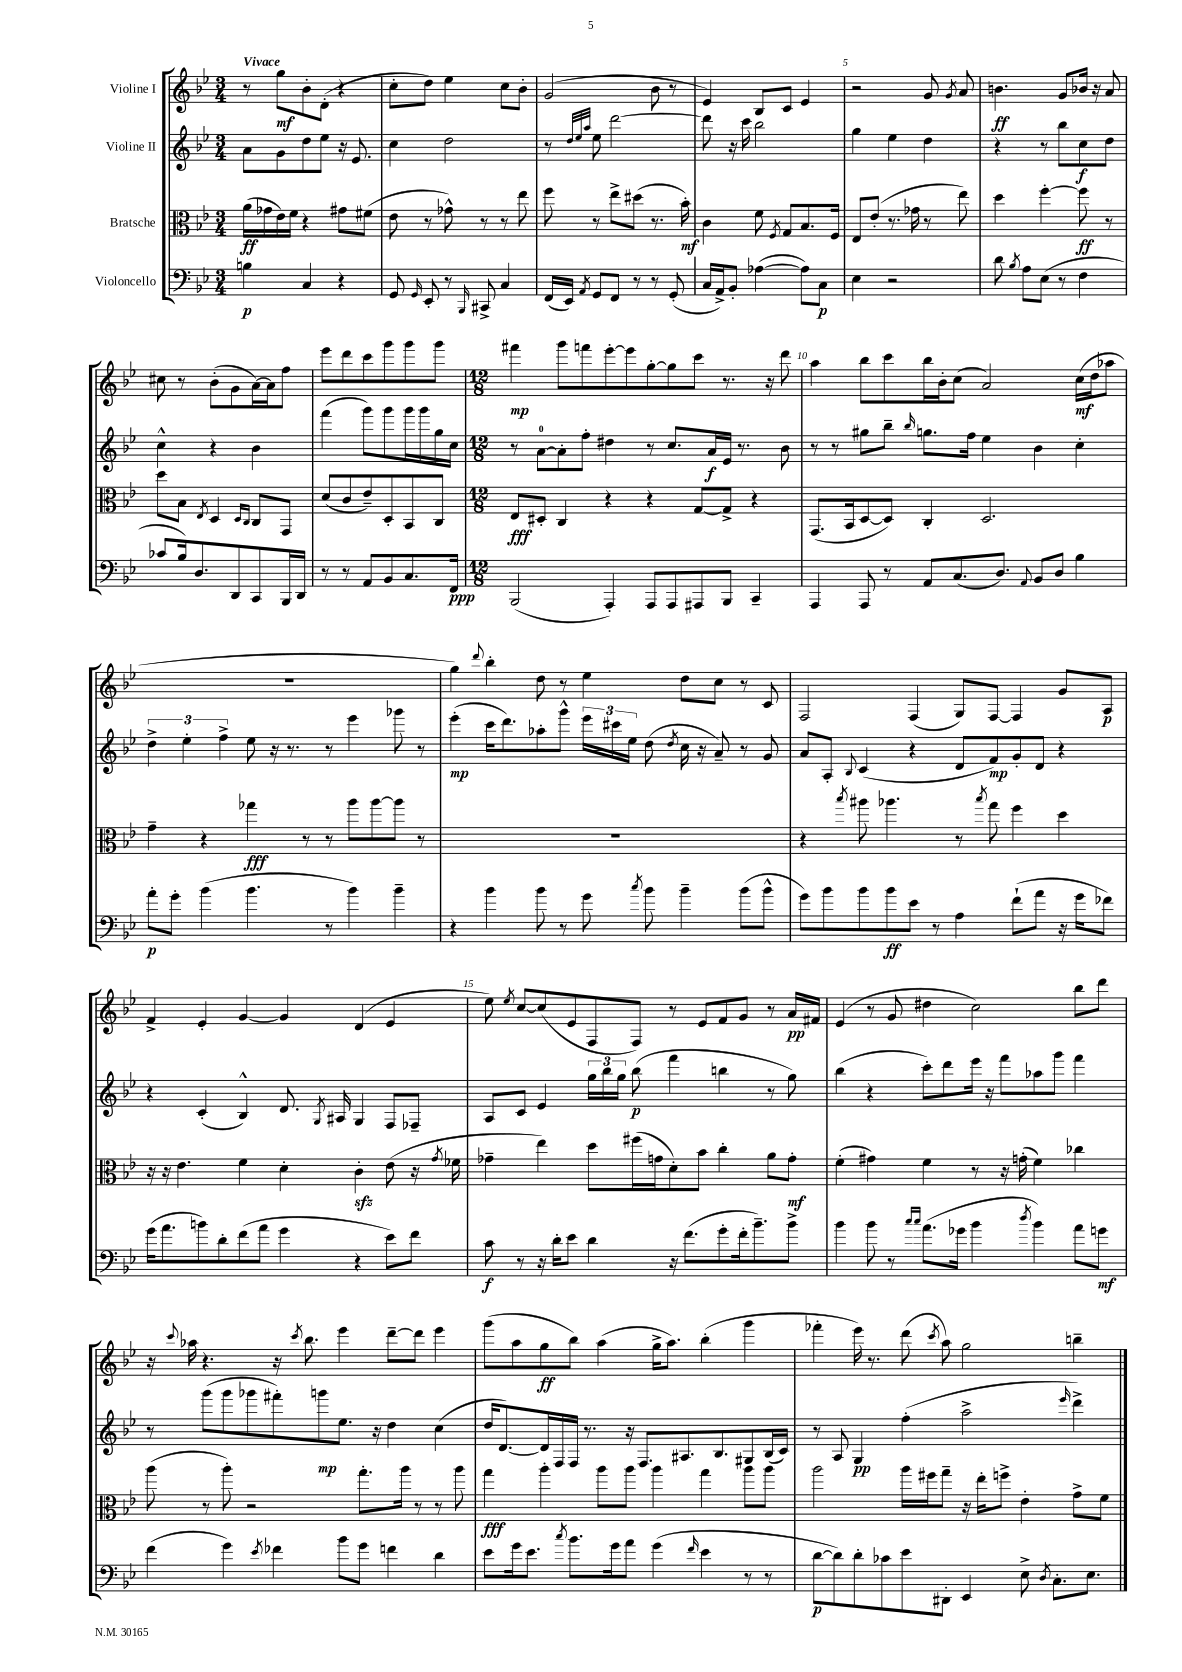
<<
\new StaffGroup <<
\new Staff = "s0" \with { instrumentName = "Violine I" } {
    \clef treble \key bes \major \numericTimeSignature \time 3/4 \tempo "Vivace"
    \autoBeamOff r8 g''8[\mf bes'8-. d'8]-.( r4 |
    c''8[-. d''8]) ees''4 c''8[ bes'8]-. |
    g'2( bes'8 r8 |
    ees'4) bes8[ c'8] ees'4 |
    r2 g'8 \acciaccatura { g'8 } a'8 |
    b'4.\ff g'8[ bes'16] r16 a'8 |
    cis''8 r8 bes'8[-.( g'8 a'16~) a'16 f''8] |
    ees'''8[ d'''8 c'''8 g'''8 g'''8 g'''8] |
    \numericTimeSignature \time 12/8 fis'''4\mp g'''8[ f'''8 ees'''8~-. ees'''8 g''8~-. g''8 c'''8] r8. r16 d'''8 |
    a''4 bes''8[ c'''8 bes''16 bes'16-. c''8]( a'2) c''16[\mf( d''16 aes''8] |
    R1. |
    g''4) \appoggiatura { d'''8 } bes''4-. d''8 r8 ees''4 d''8[ c''8] r8 c'8 |
    f2 f4( g8[) f8]~ f4 g'8[ a8]\p |
    f'4-> ees'4-. g'4~ g'4 d'4( ees'4 |
    ees''8) \acciaccatura { ees''8 } c''8[~ c''8( ees'8 f8 f8]) r8 ees'8[ f'8 g'8] r8 a'16[\pp fis'16] |
    ees'4( r8 g'8 dis''4 c''2) bes''8[ d'''8] |
    r16 \appoggiatura { c'''8 } aes''16 r4. r16 \acciaccatura { c'''8 } bes''8. ees'''4 d'''8[~-- d'''8] ees'''4 |
    g'''8[( a''8 g''8\ff bes''8]) a''4( g''16[-> a''8.]) bes''4-.( g'''4 |
    fes'''4-. ees'''16) r8. d'''8( \acciaccatura { c'''8 } a''8) g''2 b''4-- \bar "|." |
}
\new Staff = "s1" \with { instrumentName = "Violine II" } {
    \clef treble \key bes \major \numericTimeSignature \time 3/4
    \autoBeamOff a'8[ g'8 d''8 ees''8] r16 ees'8. |
    c''4 d''2 |
    r8 \grace { d''32[ ees''32 a''32] } ees''8 d'''2~ |
    d'''8 r16 c'''16 bes''2 |
    g''4 ees''4 d''4 |
    r4 r8 bes''8[ c''8\f d''8] |
    c''4-^ r4 bes'4 |
    f'''4( g'''8[) g'''8 g'''16 g'''16 g''16 c''16] |
    \numericTimeSignature \time 12/8 r8 a'8[-0~ a'8-. f''8]-. dis''4 r8 c''8.[ a'16\f ees'16] r8. bes'8 |
    r8 r8 gis''8[ bes''8]-- \grace { bes''16 } g''8.[ f''16] ees''4 bes'4 c''4-. |
    \tuplet 3/2 { d''4-> ees''4-. f''4-> } ees''8 r16 r8. r8 ees'''4 ges'''8 r8 |
    ees'''4-.\mp( c'''16[ d'''8.) aes''8-. g'''8]-^ \tuplet 3/2 { ees'''16[ cis'''16 ees''16] } d''8( \acciaccatura { d''8 } c''16 r16 a'8--) r8 g'8 |
    a'8[ a8]-. \appoggiatura { bes8 } c'4( r4 d'8[ f'8\mp) g'8-. d'8] r4 |
    r4 c'4-.( bes4-^) d'8. \acciaccatura { g8 } ais16 g4 f8[ fes8]-- |
    a8[ c'8] ees'4 \tuplet 3/2 { g''16[ bes''16 g''16] } bes''8\p( f'''4 b''4 r8 g''8) |
    bes''4( r4 c'''8[-.) d'''8 ees'''16] r16 f'''8[ aes''8 g'''8] f'''4 |
    r8 g'''8[( g'''8 ges'''8 fis'''8-.) g'''8\mp ees''8.] r16 d''4 c''4( |
    d''16[ d'8.~) d'16 f16 f16] r8. r16 f8.[ ais8. bes8. gis8 bes16( c'16]) |
    r8 a8 g4\pp f''4-.( a''2-> \grace { ees'''16 } d'''4->) \bar "|." |
}
\new Staff = "s2" \with { instrumentName = "Bratsche" } {
    \clef alto \key bes \major \numericTimeSignature \time 3/4
    \autoBeamOff a'16[\ff( ges'16 ees'16) f'16] r4 gis'8[ fis'8]( |
    ees'8 r8 ges'8-^) r8 r8 ees''8 |
    f''8 r8 ees''8[-> dis''8]( r8. bes'16-.\mf) |
    c'4 f'8 \acciaccatura { f8 } g8[ bes8. f16] |
    ees8[ ees'8]-.( r8. ges'16 r8 ees''8) |
    d''4 f''4~-. f''8\ff r8 |
    d''8[ bes8] \acciaccatura { ees8 } d4 \grace { d16[ c16] } c8[ g,8] |
    d'8[( c'8 ees'8--) d8-. bes,8 c8] |
    \numericTimeSignature \time 12/8 ees8[\fff dis8]-. c4 r4 r4 g8[~ g8]-> r4 |
    g,8.[( bes,16 d8~ d8]) c4-. d2. |
    g'4-- r4 ges''4\fff r8 r8 a''8[ a''8~ a''8] r8 |
    R1. |
    r4 \acciaccatura { bes''8 } ais''8 aes''4. r8 \acciaccatura { bes''8 } g''8 f''4 d''4 |
    r16 r16 ees'4. f'4 d'4-. c'4-.\sfz ees'8( r16 \acciaccatura { g'8 } fes'16 |
    ges'4-- ees''4) d''8[ fis''16( g'16 d'8-.) bes'8] c''4-. a'8[ g'8]-.\mf |
    f'4-.( gis'4) f'4 r8 r16 g'16-.( f'4) ces''4 |
    a''8( r8 a''8-.) r2 g''8.[-. a''16] r8 r8 a''8 |
    g''4\fff a''4-. a''8[ a''8] a''4 g''4 a''8[ a''8] |
    a''2 a''16[ fis''16 g''8]-- r16 ees''16[-. f''8]-> ees'4-. g'8[-> f'8] \bar "|." |
}
\new Staff = "s3" \with { instrumentName = "Violoncello" } {
    \clef bass \key bes \major \numericTimeSignature \time 3/4
    \autoBeamOff b4\p c4 r4 |
    g,8 \grace { g,16 } ees,8-. r8 \grace { bes,,16 } cis,8-> c4 |
    f,16[( ees,16]) \acciaccatura { a,8 } g,8[ f,8] r8 r8 g,8-.( |
    c16[ a,16->) bes,8]-. aes4~( aes8[) c8]\p |
    ees4 r2 |
    d'8 \acciaccatura { bes8 } a8[ ees8]( r8 f4 |
    ces'8[ bes16) d8. d,8 c,8 bes,,16 d,16] |
    r8 r8 a,8[ bes,8 c8. f,16]\ppp |
    \numericTimeSignature \time 12/8 bes,,2( a,,4-.) a,,8[ a,,8 ais,,8 bes,,8] c,4-- |
    a,,4 a,,8 r8 a,8[ c8.( d8.]) \appoggiatura { a,8 } bes,8[ d8] bes4 |
    a'8[-.\p g'8]-. bes'4( bes'4. r8 bes'4) bes'4-- |
    r4 bes'4 bes'8 r8 g'8 \acciaccatura { c''8 } bes'8 bes'4-- bes'8[( bes'8]-^ |
    g'8[) bes'8 bes'8 bes'8\ff ees'8] r8 a4 f'8[-!( a'8] r16 g'16[ fes'8]) |
    g'16[( a'8. b'8) d'8-. f'8( a'8] g'4 r4 ees'8[) f'8] |
    c'8\f r8 r16 d'16[-. ees'8] d'4 r16 f'8.[( g'8-. f'16-. bes'8.--) bes'8]-> |
    bes'4 bes'8 r8 \grace { c''16[ c''16] } a'8.[( ges'16] bes'4 \acciaccatura { d''8 } bes'4) a'8[ g'8]\mf |
    f'4( g'4) \acciaccatura { ees'8 } fes'4 bes'8[ g'8] f'4 d'4 |
    ees'8[ g'16 ees'8.] \acciaccatura { c''8 } bes'8.[ g'16 a'8] g'4( \grace { f'16 } ees'4 r8 r8 |
    d'8[~\p d'8) d'8-. ces'8 ees'8 dis,8]-. ees,4 ees8-> \acciaccatura { d8 } c8.[-. ees8.] \bar "|." |
}
>>
>>
\layout { \context { \Score \override BarNumber.break-visibility = ##(#f #t #t) barNumberVisibility = #(every-nth-bar-number-visible 5) } }
